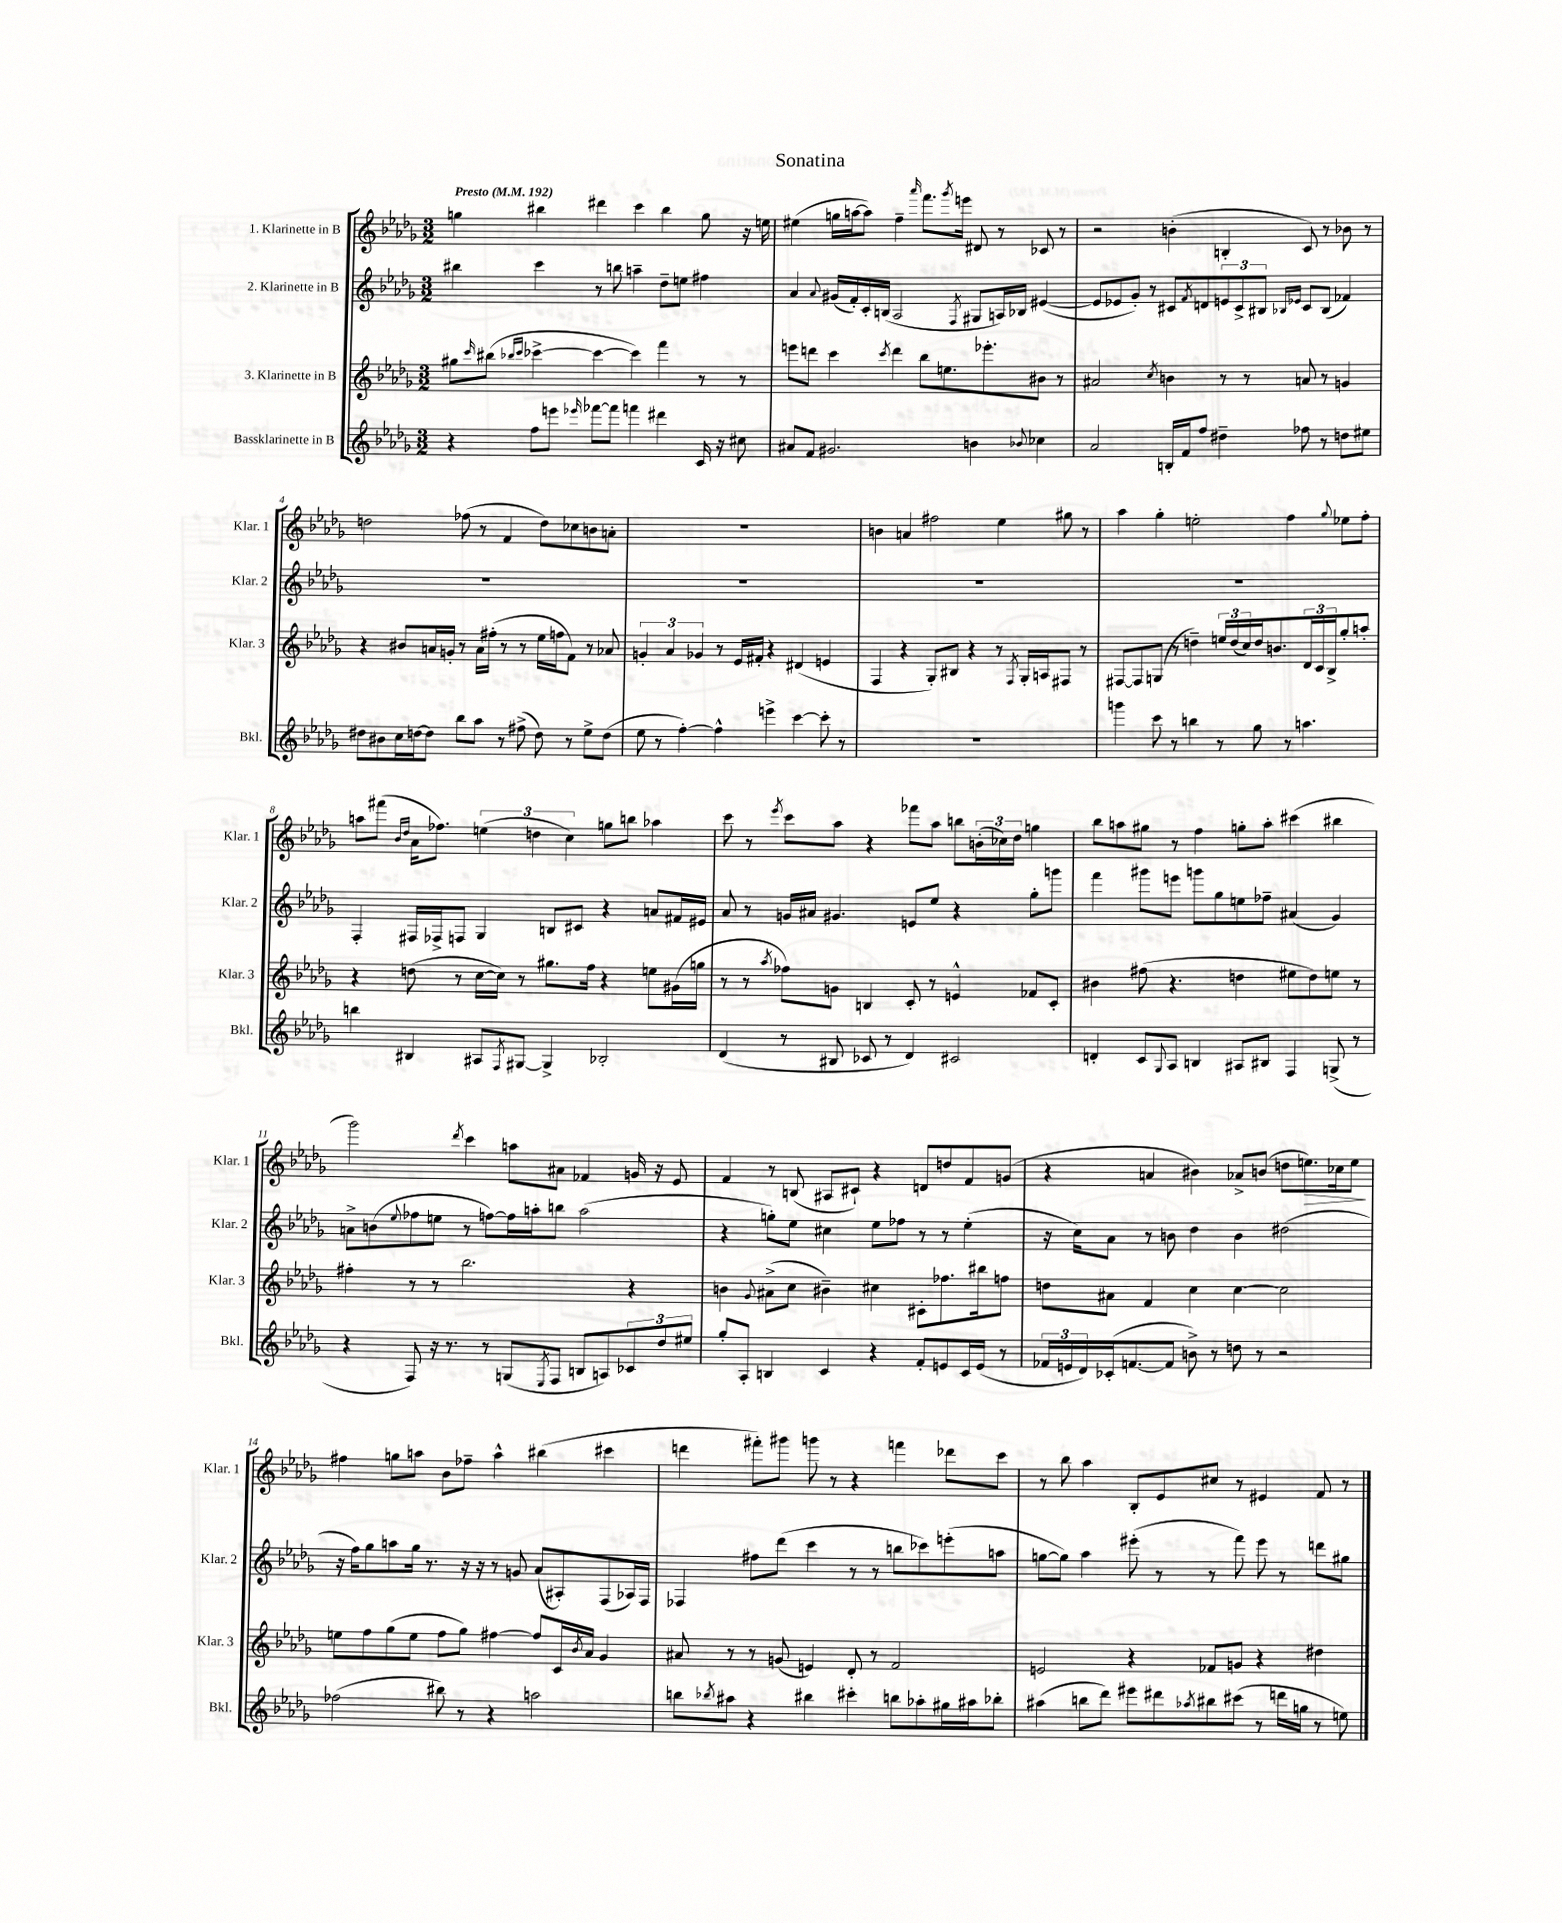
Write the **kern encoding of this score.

**kern	**kern	**kern	**kern
*staff4	*staff3	*staff2	*staff1
*clefG2	*clefG2	*clefG2	*clefG2
*k[b-e-a-d-g-]	*k[b-e-a-d-g-]	*k[b-e-a-d-g-]	*k[b-e-a-d-g-]
*M3/2	*M3/2	*M3/2	*M3/2
*MM192	*MM192	*MM192	*MM192
4r	8gg#	4bb#	4gg
.	16qqccc	.	.
.	(8bb#	.	.
.	16qqbb-	.	.
.	16qqccc	.	.
8ff	[4ccc-^	4ccc	4bb#
8eee	.	.	.
16qqeee-	.	.	.
[8fff-	4ccc-_	8r	4ddd#
8fff-]	.	8bb	.
4fff	4ccc-])	4aa~	4ccc
4ddd#	4fff	8dd-~	4bb#
.	.	8ee	.
16c	8r	4ff#	8gg
16r	.	.	.
8cc#	8r	.	16r
.	.	.	16ee
=	=	=	=
8a#	8eee	4a-	(4ee#
8f	8ddd	.	.
.	.	8qqa-	.
2.g#	4ccc	(16g#	16gg
.	.	16f')	[16aa
.	.	16c'	8aa])
.	.	(16B	.
.	8qccc	.	.
.	4ddd	2A-	4ff~
.	.	.	16qqaaa-
.	8bb-	.	8.fff
.	8.ee	.	.
.	.	.	8qggg-
.	.	.	16eee
.	.	8qF	.
4b	.	8G#	8d#
.	8.eee-'	.	.
.	.	16A)	8r
.	.	16B-	.
8qqb-	.	.	.
4cc-	8b#	([4e#	8c-
.	8r	.	8r
=	=	=	=
2a-	2a#	8e#]	2r
.	.	8e-	.
.	.	8g-')	.
.	.	8r	.
.	8qcc	.	.
16B'	4b	8c#	(4b'
16f	.	.	.
.	.	8qf	.
8ff	.	8d	.
4dd#~	8r	12e	4B'
.	.	12c#^	.
.	8r	.	.
.	.	12B#	.
.	.	16qqB-	.
.	.	16qqe-	.
8ff-	8a	8c#	8c)
8r	8r	(8B-	8r
8dd	4g	4f-)	8b-
8ee#	.	.	8r
=	=	=	=
8dd#	4r	1.r	2dd
8b#	.	.	.
16cc	8b#	.	.
[16dd	.	.	.
8dd]	16a	.	.
.	16g'	.	.
8bb-	8r	.	(8ff-
8aa-	16a	.	8r
.	(16ff#'	.	.
8r	8r	.	4f
(8ff#^	8r	.	.
8dd)	16ee-	.	8dd)
.	16ff	.	.
8r	8f)	.	8cc-
8ee-^	8r	.	8b
(8dd	8a-	.	8a'
=	=	=	=
8ee-	6g'	1.r	1.r
8r	.	.	.
.	6a-	.	.
[4ff')	.	.	.
.	6g-	.	.
4ff^^]	8r	.	.
.	16e-	.	.
.	16f#'	.	.
4eee^	4r	.	.
[4ccc	(4d#	.	.
8ccc']	4e	.	.
8r	.	.	.
=	=	=	=
1.r	4F	1.r	4b
.	4r	.	4a
.	8G-')	.	2ff#
.	8B#	.	.
.	4r	.	.
.	8r	.	4ee-
.	8qF	.	.
.	16G-'	.	.
.	16A	.	.
.	8F#	.	8gg#
.	8r	.	8r
=	=	=	=
4ggg	[8F#	1.r	4aa-
.	8F#]	.	.
8ccc	(8G	.	4gg-'
8r	8r	.	.
4bb	4dd~)	.	2ee'
8r	24ee	.	.
.	(24dd	.	.
.	24cc)	.	.
8gg-	16dd	.	.
.	8.b	.	.
8r	.	.	4ff
4.aa	24d-	.	.
.	24c	.	.
.	24B-^	.	.
.	.	.	8qqgg-
.	8gg-'	.	8ee-
.	8aa'	.	8ff'
=	=	=	=
4bb	4r	4F'	8aa
.	.	.	(8fff#
.	.	.	16qqb-
.	.	.	16qqdd-
4B#	(8dd	16F#	16a-
.	.	16F-^	8.ff-)
.	8r	8F	.
8A#	[16cc	4G-	(6ee
.	16cc])	.	.
8qF	.	.	.
[8G#	8r	.	.
.	.	.	6dd
4G#^]	8.gg#	8B	.
.	.	.	6cc)
.	.	8c#	.
.	16ff	.	.
2B-'	4r	4r	8gg
.	.	.	8bb
.	8ee	8a	4aa-
.	(16g#	16f#	.
.	16gg	16e#	.
=	=	=	=
(4d-	8r	8a-	8ccc
.	8r	8r	8r
.	8qaa-	.	8qeee-
8r	8ff-)	16g	8ccc
.	.	16a#	.
8B#	8g	4.g#	8aa-
8c-	4B	.	4r
8r	.	.	.
4d-)	8c'	8e	8fff-
.	8r	8ee-	8aa-
2c#	4e^^	4r	8bb
.	.	.	(24b'
.	.	.	24cc-)
.	.	.	24dd-
.	8f-	8gg-'	4gg
.	8c'	8ggg	.
=	=	=	=
4d'	4b#	4fff	8bb-
.	.	.	8aa
8c	(8ff#	8ggg#	8gg#
8qqG-	.	.	.
8A-	4.r	8eee	8r
4B	.	8ggg	4ff
.	.	8gg-	.
8A#	4dd	8ee	8gg'
8B#	.	8ff-~	8aa'
4F	8ee#	(4a#	(4ccc#
.	8dd)	.	.
(8G^	8ee	4g-)	4bb#
8r	8r	.	.
=	=	=	=
4r	4ff#'	8a^	2ggg-)
.	.	(8b	.
.	.	8qqee-	.
8F)	8r	8ff-	.
16r	8r	8ee	.
8.r	.	.	.
.	.	.	8qddd-
.	2.bb-	8r	4ccc
8r	.	[8ff)	.
(8G	.	16ff]	8aa
.	.	16aa'	.
8qE-	.	.	.
8F	.	8bb	8a#
8B	.	(2aa	4f-
8A)	.	.	.
12c-	4r	.	16g
.	.	.	16r
12dd-	.	.	.
.	.	.	8e-
12ee#	.	.	.
=	=	=	=
8gg-'	4b	4r	4f
8A-'	.	.	.
.	8qqg-	.	.
4B	(8a#^	8gg')	8r
.	8cc	8ee-	(8B
4c	4b#~)	4cc#	8A#
.	.	.	8c#`)
4r	4cc#	8ee-	4r
.	.	8ff-	.
8f'	8c#'	8r	8d
8e	8.ff-	8r	8dd
16c	.	(4ee-'	8f
(16e	16bb#	.	.
8r	8ff	.	(8g
=	=	=	=
24f-	8dd	16r	4r
24e	.	.	.
.	.	16cc)	.
24d-)	.	.	.
(16c-'	8a#	8a-	.
[8.f	.	.	.
.	4f	8r	4a
8f]	.	8b	.
8b^)	4cc	4dd-	4b#)
8r	.	.	.
8dd	[4cc	4b	8a-^
8r	.	.	(8b
2r	2cc]	(2dd#	8dd
.	.	.	8.ee)
.	.	.	16cc-
.	.	.	8ee
=	=	=	=
(2ff-	8ee	16r	4ff#
.	.	16ff)	.
.	8ff	8gg-	.
.	(8gg-	8aa	8gg
.	8ee	16gg-	8aa
.	.	8.r	.
8bb#)	8ff	.	8b-
8r	8gg-)	16r	8ff-~
.	.	16r	.
4r	[4ff#	8r	4aa^^
.	.	8g	.
2aa	8ff#]	(8a-	(4bb#
.	16c	8A#')	.
.	8qb-	.	.
.	16a-	.	.
.	4g-	(8F	4ccc#
.	.	16A-)	.
.	.	16F	.
=	=	=	=
8bb	8a#	4F-	4ddd
8qbb-	.	.	.
8aa#	8r	.	.
4r	8r	8ff#	8fff#')
.	(8g	(8ddd-	8ggg#
4bb#	4e)	4ccc	8ggg
.	.	.	8r
4ccc#'	8d-'	8r	4r
.	8r	8r	.
8bb	2f	8bb	4fff
8aa-'	.	8ccc-)	.
16gg#	.	(8eee'	8ddd-
16aa#	.	.	.
8bb-'	.	8aa	8ccc
=	=	=	=
(4aa#	2e	[8gg	8r
.	.	8gg])	8bb-
8bb	.	4aa-	4aa-
8ddd-)	.	.	.
8eee#	4r	(8eee#'	8B-'
8ddd#	.	8r	8e-
8qaa-	.	.	.
8bb#	8f-	8r	8cc#
(8ccc#	8g	8fff)	8r
8r	4r	8eee#	4e#
16ddd	.	8r	.
16gg	.	.	.
8r	4dd#	8ddd	8f
8ee)	.	8gg#	8r
==	==	==	==
*-	*-	*-	*-
